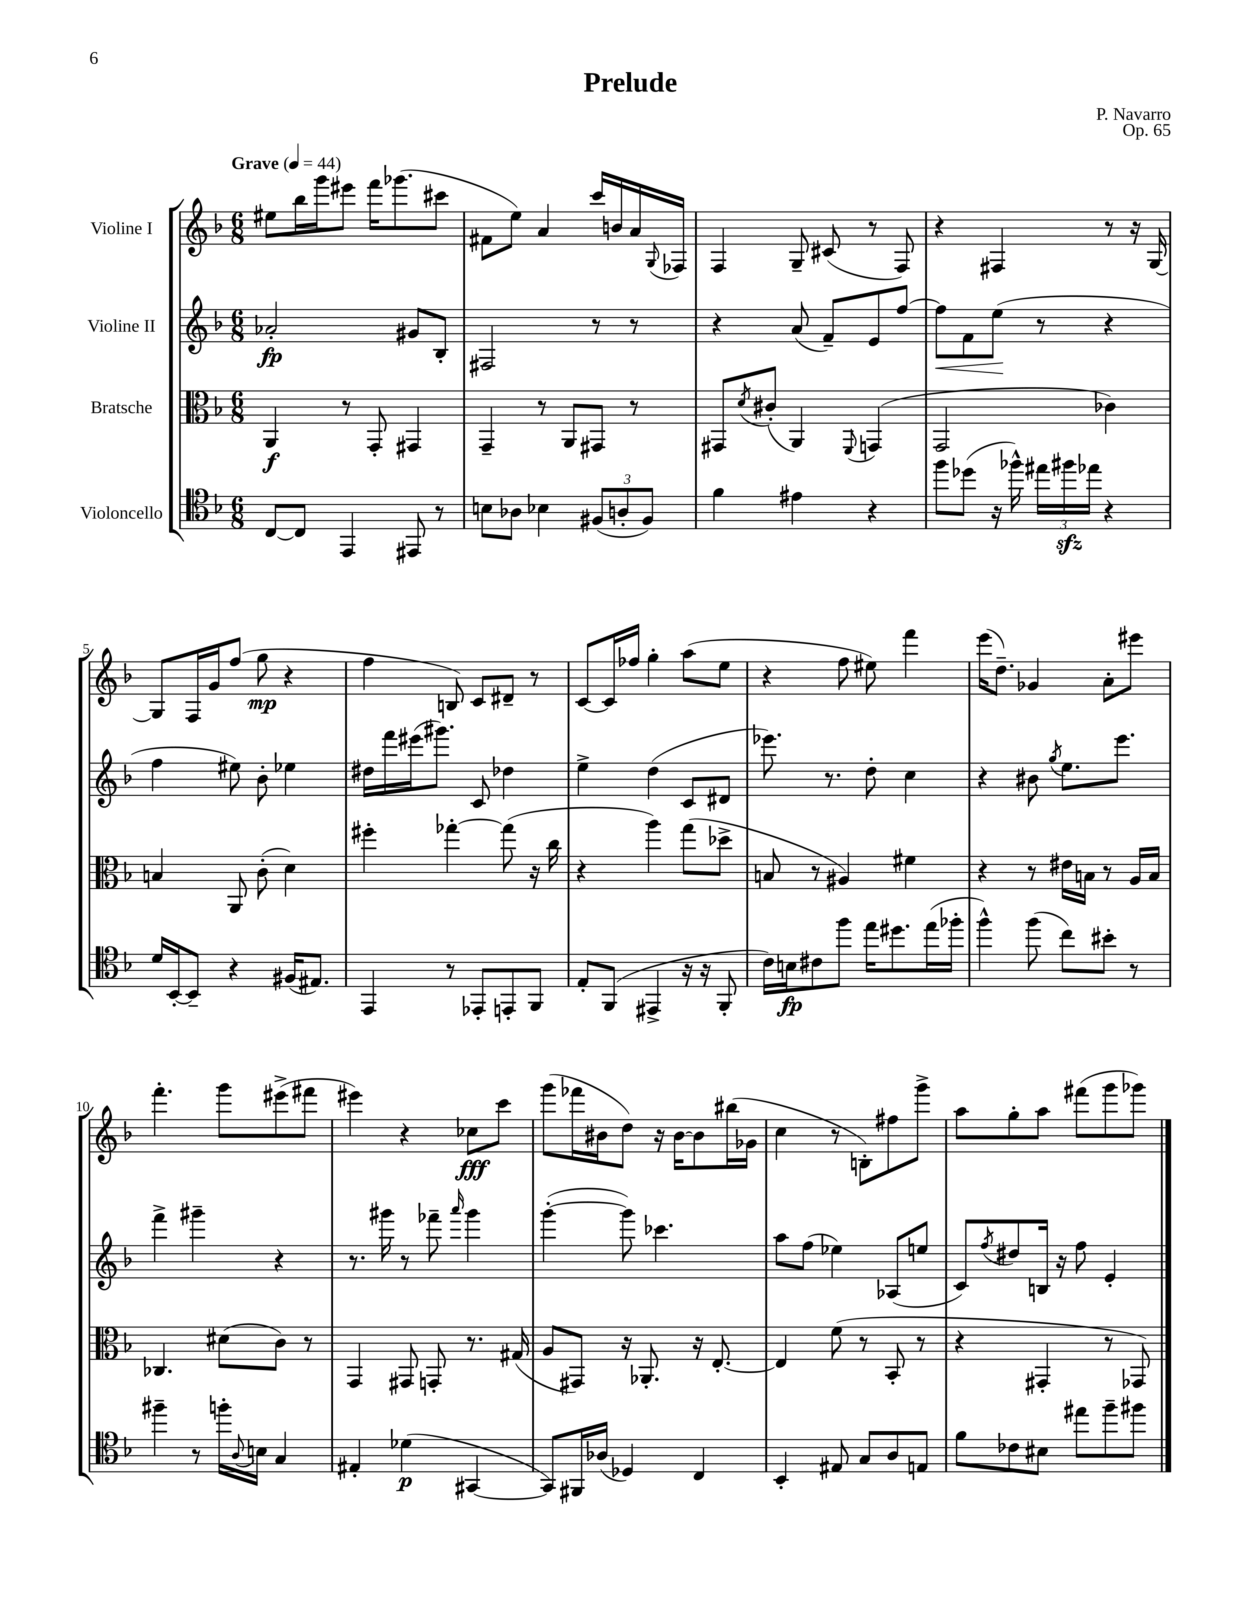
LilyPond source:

\header { title = "Prelude" composer = "P. Navarro" opus = "Op. 65" }
<<
\new StaffGroup <<
\new Staff = "s0" \with { instrumentName = "Violine I" } {
    \clef treble \key f \major \numericTimeSignature \time 6/8 \tempo "Grave" 4 = 44
    eis''8 bes''16 g'''16 eis'''8 f'''16 ges'''8.( cis'''8 |
    fis'8 e''8) a'4 c'''16 b'16 a'16 \appoggiatura { g8 } fes16 |
    f4 g8-- cis'8( r8 f8) |
    r4 fis4 r8 r16 g16~ |
    g8 f16 g'16 f''8( g''8\mp r4 |
    f''4 b8) c'8 dis'8-- r8 |
    c'8~ c'16 fes''16 g''4-. a''8( e''8 |
    r4 f''8 eis''8) f'''4 |
    e'''16( d''8.--) ges'4 a'8-. eis'''8 |
    f'''4.-. g'''8 eis'''8->( fis'''8 |
    eis'''4) r4 ces''8\fff c'''8 |
    g'''8( fes'''16 bis'16 d''8) r16 bis'16~ bis'8 bis''16( ges'16 |
    c''4 r8 b8-.) fis''8 g'''8-> |
    a''8 g''8-. a''8 fis'''8( g'''8 ges'''8) \bar "|." |
}
\new Staff = "s1" \with { instrumentName = "Violine II" } {
    \clef treble \key f \major \numericTimeSignature \time 6/8
    aes'2-.\fp gis'8 bes8-. |
    fis2 r8 r8 |
    r4 a'8( f'8--) e'8 f''8~ |
    f''8\< f'8 e''8\!( r8 r4 |
    f''4 eis''8) bes'8-. ees''4 |
    dis''16 f'''16 eis'''16( gis'''8.) c'8 des''4 |
    e''4-> d''4( c'8 dis'8 |
    ees'''8.) r8. d''8-. c''4 |
    r4 bis'8 \acciaccatura { g''8 } e''8. e'''8. |
    f'''4-> gis'''4-- r4 |
    r8. gis'''16 r8 fes'''8-- \grace { a'''16 } gis'''4 |
    g'''4~-.( g'''8) ces'''4. |
    a''8 f''8( ees''4) aes8( e''8 |
    c'8) \acciaccatura { f''8 } dis''8 b16 r16 f''8 e'4-. \bar "|." |
}
\new Staff = "s2" \with { instrumentName = "Bratsche" } {
    \clef alto \key f \major \numericTimeSignature \time 6/8
    a,4\f r8 g,8-. gis,4 |
    g,4-- r8 a,8 gis,8 r8 |
    gis,8 \acciaccatura { d'8 } cis'8-.( a,4) \appoggiatura { f,8 } g,4( |
    g,2 ces'4) |
    b4 a,8 c'8-.( d'4) |
    fis''4-. ges''4~-. ges''8( r16 c''16 |
    r4 a''4) g''8( des''8-> |
    b8 r8 ais4) fis'4 |
    r4 r8 eis'16 b16 r8 a16 b16 |
    ces4. dis'8( c'8) r8 |
    g,4 gis,8 g,8-. r8. gis16( |
    a8 gis,8) r16 aes,8.-. r16 e8.~-. |
    e4 f'8( r8 bes,8-. r8 |
    r4 gis,4-. r8 ges,8) \bar "|." |
}
\new Staff = "s3" \with { instrumentName = "Violoncello" } {
    \clef tenor \key f \major \numericTimeSignature \time 6/8
    c8~ c8 e,4 eis,8 r8 |
    b8 aes8 bes4 \tuplet 3/2 { fis8( a8-. fis8) } |
    f'4 eis'4 r4 |
    f''8 des''8( r16 fes''16-^) \tuplet 3/2 { eis''16 fis''16\sfz ees''16 } r4 |
    d'16 bes,16~-. bes,8-- r4 fis16( eis8.) |
    e,4 r8 ees,8-. e,8-. f,8 |
    e8-. f,8( eis,4-> r16 r16 f,8-. |
    c'16) b16\fp cis'8 f''8 e''16 dis''8. e''16( fes''16-. |
    f''4-^) f''8( c''8) bis'8-. r8 |
    fis''4-- r8 f''16-. \appoggiatura { a8 } b16 g4 |
    eis4-. des'4\p( gis,4~ |
    gis,8) fis,16 aes16( des4) c4 |
    bes,4-. eis8 g8 a8 e8 |
    f'8 ces'8 bis8 eis''8 f''8-- fis''8 \bar "|." |
}
>>
>>
